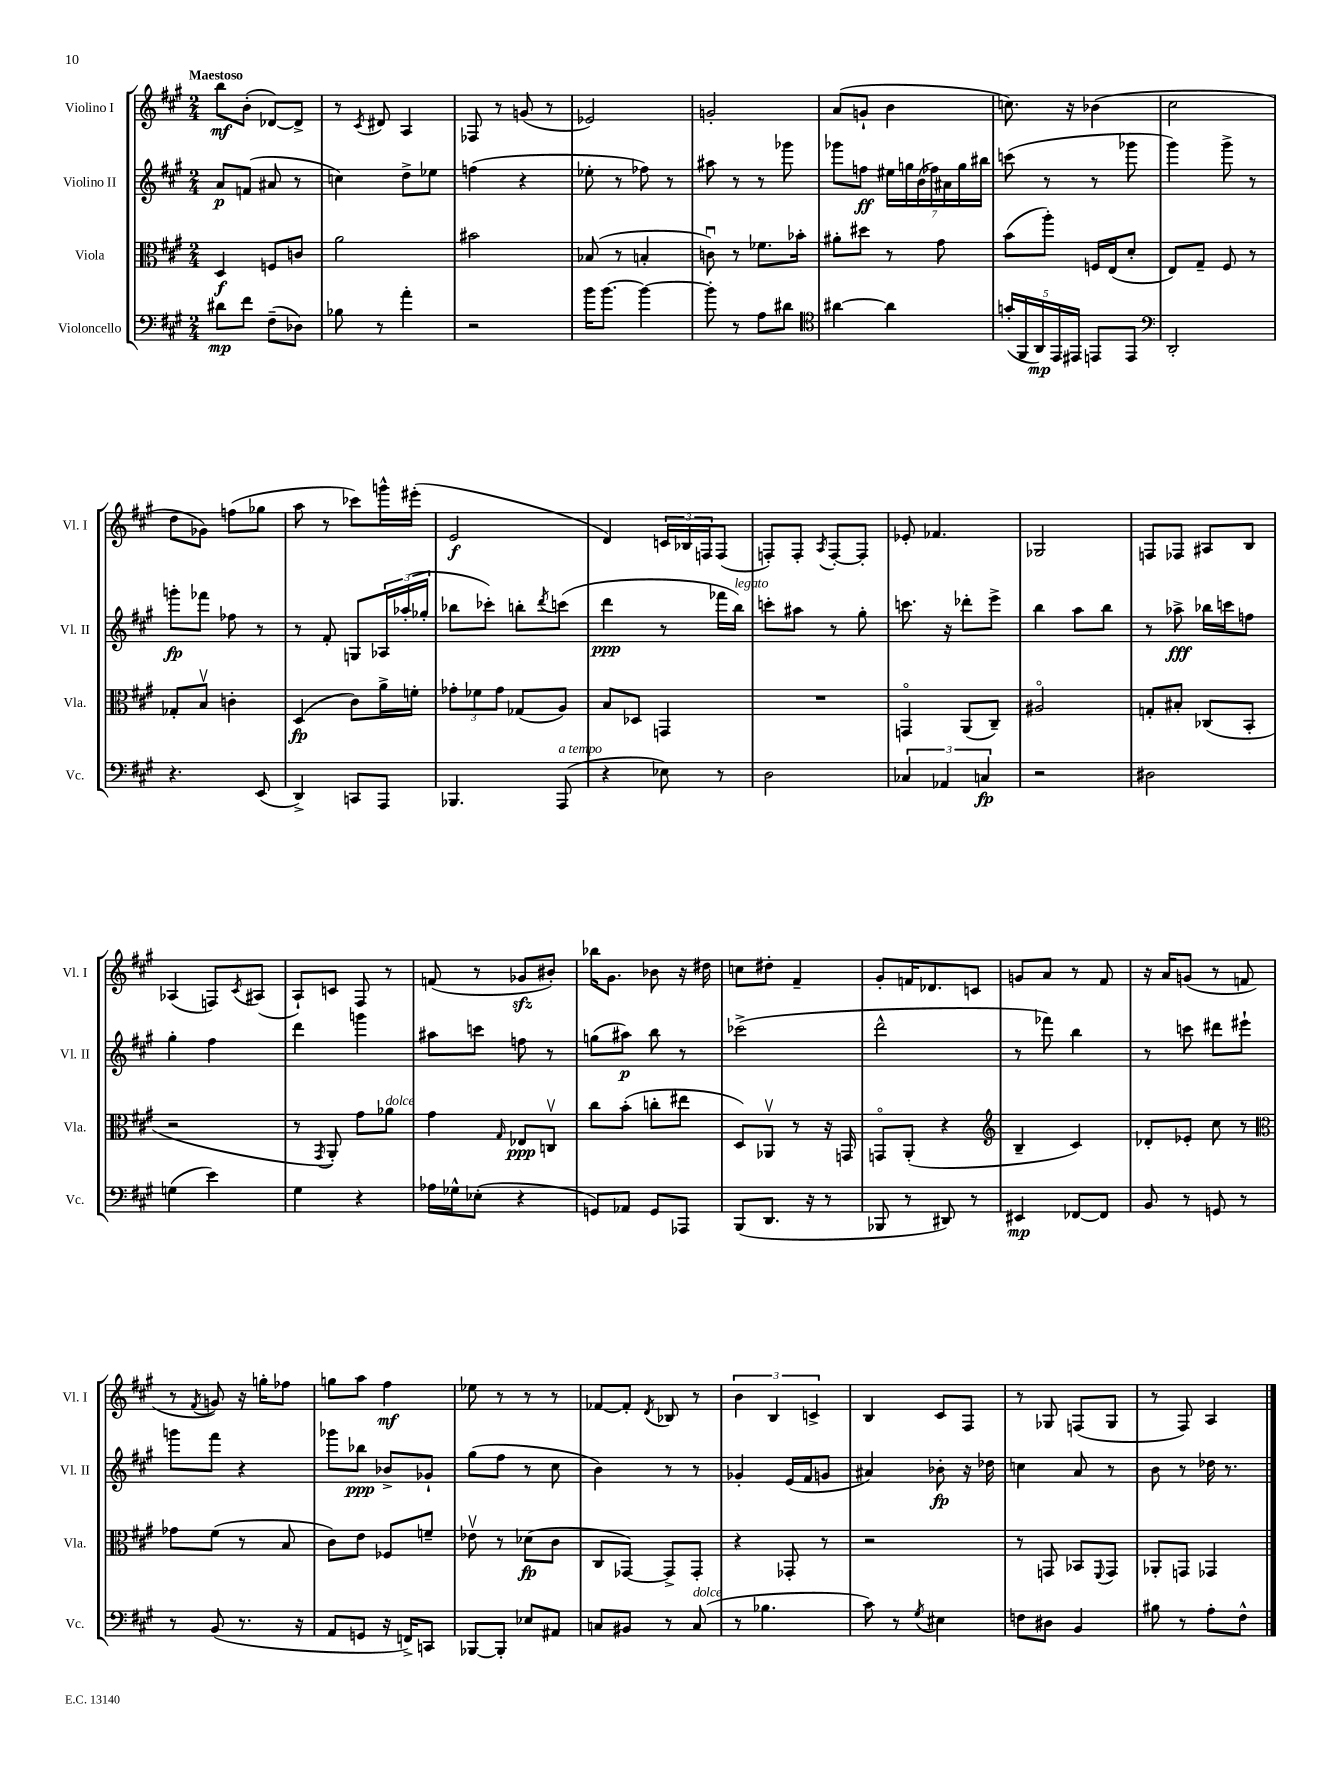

**kern	**dynam	**kern	**dynam	**kern	**dynam	**kern	**dynam
*part4	*part4	*part3	*part3	*part2	*part2	*part1	*part1
*staff4	*staff4	*staff3	*staff3	*staff2	*staff2	*staff1	*staff1
*I"Violoncello	*	*I"Viola	*	*I"Violino II	*	*I"Violino I	*
*I'Vc.	*	*I'Vla.	*	*I'Vl. II	*	*I'Vl. I	*
*clefF4	*	*clefC3	*	*clefG2	*	*clefG2	*
*k[f#c#g#]	*	*k[f#c#g#]	*	*k[f#c#g#]	*	*k[f#c#g#]	*
*M2/4	*	*M2/4	*	*M2/4	*	*M2/4	*
=1	=1	=1	=1	=1	=1	=1	=1
!	!	!	!	!	!	!LO:TX:a:B:t=Maestoso	!
8d#X\L	mp	4D/	f	8a/L	p	8bb\L	mf
8f#\J	.	.	.	(8fn/J	.	(8b'\J	.
(8F#~\L	.	8Fn/L	.	8a#X/	.	[8d-X/L)	.
8D-X\J)	.	8cn/J	.	8r	.	8d-^/J]	.
=2	=2	=2	=2	=2	=2	=2	=2
8B-X\	.	2a\	.	4ccn\)	.	8r	.
.	.	.	.	.	.	8qc#/	.
8r	.	.	.	.	.	8d#X/	.
4a'\	.	.	.	8dd^\L	.	4A/	.
.	.	.	.	8ee-X\J	.	.	.
=3	=3	=3	=3	=3	=3	=3	=3
2r	.	2b#X\	.	(4ffn\	.	8F-X/	.
.	.	.	.	.	.	8r	.
.	.	.	.	4r	.	(8gn/	.
.	.	.	.	.	.	8r	.
=4	=4	=4	=4	=4	=4	=4	=4
16b\KL	.	(8B-X/	.	8ee-X'\	.	2e-X/)	.
[8.b\J	.	.	.	.	.	.	.
.	.	8r	.	8r	.	.	.
4b\_	.	4Bn'/	.	8ff-X\)	.	.	.
.	.	.	.	8r	.	.	.
=5	=5	=5	=5	=5	=5	=5	=5
8b'\]	.	8cnu\)	.	8aa#X\	.	2gn'/	.
8r	.	8r	.	8r	.	.	.
8A\L	.	8.f-X\L	.	8r	.	.	.
8d#X\J	.	.	.	8ggg-X\	.	.	.
.	.	16b-X'\Jk	.	.	.	.	.
=6	=6	=6	=6	=6	=6	=6	=6
*clefC4	*	*	*	*	*	*	*
[4a#X\	.	8a#X'\L	.	8ggg-X\L	.	(8a/L	.
.	.	8dd#X\J	.	8ffn\J	ff	8gn`/J	.
4a#\]	.	8r	.	28ee#X\LL	.	4b\	.
.	.	.	.	28ggn\	.	.	.
.	.	.	.	(28b\	.	.	.
.	.	.	.	28ff-X\)	.	.	.
.	.	8g#\	.	.	.	.	.
.	.	.	.	28a#X\	.	.	.
.	.	.	.	28gg\	.	.	.
.	.	.	.	28bb#X\JJ	.	.	.
=7	=7	=7	=7	=7	=7	=7	=7
(20gn'/LL	.	(8b\L	.	(8cccn\	.	8.ccn\)	.
20FF#/	.	.	.	.	.	.	.
20AA/)	mp	.	.	.	.	.	.
.	.	8aa'\J)	.	8r	.	.	.
20EE/	.	.	.	.	.	.	.
.	.	.	.	.	.	16r	.
20EE#X/JJ	.	.	.	.	.	.	.
8EEn/L	.	16Fn/LL	.	8r	.	(4b-X\	.
.	.	(16E/J	.	.	.	.	.
8EE/J	.	8d'/J	.	8ggg-X\	.	.	.
=8	=8	=8	=8	=8	=8	=8	=8
*clefF4	*	*	*	*	*	*	*
2DD'/	.	8E/L)	.	4ggg#\)	.	2cc#\	.
.	.	8G#~/J	.	.	.	.	.
.	.	8F#/	.	8ggg#^\	.	.	.
.	.	8r	.	8r	.	.	.
!!LO:LB:g=z
=9	=9	=9	=9	=9	=9	=9	=9
4.r	.	8G-X'/L	.	8gggn'\L	fp	8dd\L	.
.	.	8Bv/J	.	8fff-X\J	.	8g-X\J)	.
.	.	4cn'\	.	8ff-X\	.	(8ffn\L	.
(8EE/	.	.	.	8r	.	8gg-X\J	.
=10	=10	=10	=10	=10	=10	=10	=10
4DD^/)	.	(4D/	fp	8r	.	8aa\	.
.	.	.	.	8f#'/	.	8r	.
8CCn/L	.	8c#\L)	.	8Gn/L	.	8ccc-X\L)	.
8AAA/J	.	16a^\L	.	24A-X/L	.	16gggn^^\L	.
.	.	.	.	(24aa-X'/	.	.	.
.	.	16fn'\JJ	.	.	.	(16eee#X'\JJ	.
.	.	.	.	24gg-X'/JJ	.	.	.
=11	=11	=11	=11	=11	=11	=11	=11
4.BBB-X/	.	12g-X'\L	.	8bb-X\L	.	2e/	f
.	.	12f-X\	.	.	.	.	.
.	.	.	.	8ccc-X'\J)	.	.	.
.	.	12g-\J	.	.	.	.	.
.	.	(8G-X/L	.	8bbn'\L	.	.	.
.	.	.	.	8qddd/	.	.	.
!LO:TX:a:i:t=a tempo	!	!	!	!	!	!	!
(8AAA/	.	8A/J)	.	(8cccn\J	.	.	.
=12	=12	=12	=12	=12	=12	=12	=12
4r	.	8B/L	.	4ddd\	ppp	4d/)	.
.	.	8D-X/J	.	.	.	.	.
8E-X\)	.	4GGn/	.	8r	.	24cn/LL	.
.	.	.	.	.	.	24B-X/	.
.	.	.	.	.	.	24Fn/J	.
8r	.	.	.	16fff-X\LL	.	(8F/J	.
!	!	!	!	!LO:TX:a:i:t=legato	!	!	!
.	.	.	.	16bb\JJ)	.	.	.
=13	=13	=13	=13	=13	=13	=13	=13
2D\	.	2r	.	8cccn'\L	.	8Fn'/L)	.
.	.	.	.	8aa#X\J	.	8F'/J	.
.	.	.	.	.	.	8qA/	.
.	.	.	.	8r	.	[8F'/L	.
.	.	.	.	8gg#'\	.	8F'/J]	.
=14	=14	=14	=14	=14	=14	=14	=14
6C-X/	.	4GGn/	.	8.cccn\	.	8e-X'/	.
.	.	.	.	.	.	4.f-X/	.
6AA-X/	.	.	.	.	.	.	.
.	.	.	.	16r	.	.	.
.	.	(8AA/L	.	8ddd-X'\L	.	.	.
6Cn/	fp	.	.	.	.	.	.
.	.	8C#~/J)	.	8eee^\J	.	.	.
=15	=15	=15	=15	=15	=15	=15	=15
2r	.	2A#X/	.	4bb\	.	2G-X/	.
.	.	.	.	8aa\L	.	.	.
.	.	.	.	8bb\J	.	.	.
=16	=16	=16	=16	=16	=16	=16	=16
2D#X\	.	8Gn'/L	.	8r	.	8Fn/L	.
.	.	8B#X'/J	.	8aa-X^\	fff	8F-X/J	.
.	.	(8C-X/L	.	16bb-X\LL	.	8A#X/L	.
.	.	.	.	16cccn\J	.	.	.
.	.	8BB'/J	.	8ffn\J	.	8B/J	.
!!LO:LB:g=z
=17	=17	=17	=17	=17	=17	=17	=17
(4Gn\	.	2r	.	4gg#'\	.	(4A-X/	.
4e\)	.	.	.	4ff#\	.	8Fn/L)	.
.	.	.	.	.	.	8qc#/	.
.	.	.	.	.	.	(8A#X/J	.
=18	=18	=18	=18	=18	=18	=18	=18
4G#\	.	8r	.	4ddd\	.	8A`/L)	.
.	.	8qGG#/	.	.	.	.	.
.	.	8AA'/)	.	.	.	8cn/J	.
4r	.	8g#\L	.	4gggn\	.	8F#/	.
!	!	!LO:TX:a:i:t=dolce	!	!	!	!	!
.	.	8a-X\J	.	.	.	8r	.
=19	=19	=19	=19	=19	=19	=19	=19
16A-X\LL	.	4g#\	.	8aa#X\L	.	(8fn/	.
16G-X^^\J	.	.	.	.	.	.	.
(8E-X'\J	.	.	.	8cccn\J	.	8r	.
.	.	16qqG#/	.	.	.	.	.
4r	.	8E-X/L	ppp	8ffn\	.	8g-Xzz/L	.
.	.	8Cnv/J	.	8r	.	8b#X'/J)	.
=20	=20	=20	=20	=20	=20	=20	=20
8GGn/L)	.	8cc#\L	.	(8ggn\L	.	16bb-X\KL	.
.	.	.	.	.	.	8.g#\J	.
8AA-X/J	.	(8b'\J	.	8aa#X\J)	p	.	.
8GG/L	.	8ccn'\L	.	8bb\	.	8b-X\	.
8AAA-X/J	.	8ee#X\J	.	8r	.	16r	.
.	.	.	.	.	.	16dd#X\	.
=21	=21	=21	=21	=21	=21	=21	=21
(8BBB/L	.	8D/L)	.	(2ccc-X^\	.	8ccn\L	.
8.DD/J	.	8AA-Xv/J	.	.	.	8dd#X'\J	.
.	.	8r	.	.	.	4f#~/	.
16r	.	.	.	.	.	.	.
8r	.	16r	.	.	.	.	.
.	.	16GGn/	.	.	.	.	.
=22	=22	=22	=22	=22	=22	=22	=22
8BBB-X/	.	8GGn/L	.	2ddd^^\	.	8g#'/L	.
8r	.	(8AA'/J	.	.	.	16fn/K	.
.	.	.	.	.	.	8.d-X/	.
8DD#X/)	.	4r	.	.	.	.	.
8r	.	.	.	.	.	8cn/J	.
=23	=23	=23	=23	=23	=23	=23	=23
*	*	*clefG2	*	*	*	*	*
4EE#X/	mp	4B~/	.	8r	.	8gn/L	.
.	.	.	.	8fff-X\)	.	8a/J	.
[8FF-X/L	.	4c#/)	.	4bb\	.	8r	.
8FF-/J]	.	.	.	.	.	8f#/	.
=24	=24	=24	=24	=24	=24	=24	=24
8BB/	.	8d-X'/L	.	8r	.	16r	.
.	.	.	.	.	.	16a/KL	.
8r	.	8e-X'/J	.	8cccn\	.	(8gn/J	.
8GGn/	.	8cc#\	.	8ddd#X\L	.	8r	.
8r	.	8r	.	8eee#X`\J	.	8fn/	.
!!LO:LB:g=z
=25	=25	=25	=25	=25	=25	=25	=25
*	*	*clefC3	*	*	*	*	*
8r	.	8g-X\L	.	8gggn\L	.	8r	.
.	.	.	.	.	.	8qf#/	.
(8BB/	.	(8f#\J	.	8fff#\J	.	8gn/)	.
8.r	.	8r	.	4r	.	16r	.
.	.	.	.	.	.	16ggn'\KL	.
.	.	8B/	.	.	.	8ff-X\J	.
16r	.	.	.	.	.	.	.
=26	=26	=26	=26	=26	=26	=26	=26
8AA/L	.	8c#\L)	.	8ggg-X\L	.	8ggn\L	.
8GGn/J	.	8e\J	.	8bb-X\J	ppp	8aa\J	.
16r	.	8F-X/L	.	8b-X^/L	.	4ff#\	mf
16FFn^/KL)	.	.	.	.	.	.	.
8CCn/J	.	8fn~/J	.	8g-X`/J	.	.	.
=27	=27	=27	=27	=27	=27	=27	=27
[8BBB-X/L	.	8e-Xv\	.	(8gg#\L	.	8ee-X\	.
8BBB-'/J]	.	8r	.	8ff#\J	.	8r	.
8E-X/L	.	(8d-X\L	fp	8r	.	8r	.
8AA#X/J	.	8c#\J	.	8cc#\	.	8r	.
=28	=28	=28	=28	=28	=28	=28	=28
8Cn/L	.	8C#/L	.	4b\)	.	[8f-X/L	.
8BB#X/J	.	[8GG-X/J)	.	.	.	8f-'/J]	.
.	.	.	.	.	.	8qd/	.
8r	.	8GG-^/L]	.	8r	.	8B-X/	.
!LO:TX:a:i:t=dolce	!	!	!	!	!	!	!
(8C/	.	8GG-'/J	.	8r	.	8r	.
=29	=29	=29	=29	=29	=29	=29	=29
8r	.	4r	.	4g-X'/	.	6b\	.
4.B-X\	.	.	.	.	.	.	.
.	.	.	.	.	.	6B/	.
.	.	8GG-X'/	.	(16e/LL	.	.	.
.	.	.	.	16f#/J	.	.	.
.	.	.	.	.	.	6cn^/	.
.	.	8r	.	8gn/J	.	.	.
=30	=30	=30	=30	=30	=30	=30	=30
8c#\)	.	2r	.	4a#X/)	.	4B/	.
8r	.	.	.	.	.	.	.
8qG#/	.	.	.	.	.	.	.
4E#X\	.	.	.	8b-X'\	fp	8c#/L	.
.	.	.	.	16r	.	8F#/J	.
.	.	.	.	16dd-X\	.	.	.
=31	=31	=31	=31	=31	=31	=31	=31
8Fn\L	.	8r	.	4ccn\	.	8r	.
8D#X\J	.	8GGn/	.	.	.	8G-X/	.
4BB/	.	8BB-X/L	.	8a/	.	(8Fn/L	.
.	.	8qqFF#/	.	.	.	.	.
.	.	8GG/J	.	8r	.	8G-/J	.
=32	=32	=32	=32	=32	=32	=32	=32
8B#X\	.	8AA-X'/L	.	8b\	.	8r	.
8r	.	8GGn/J	.	8r	.	8F#/)	.
8A'\L	.	4GG-X/	.	16dd-X\	.	4A/	.
.	.	.	.	8.r	.	.	.
8F#^^\J	.	.	.	.	.	.	.
==	==	==	==	==	==	==	==
*-	*-	*-	*-	*-	*-	*-	*-
